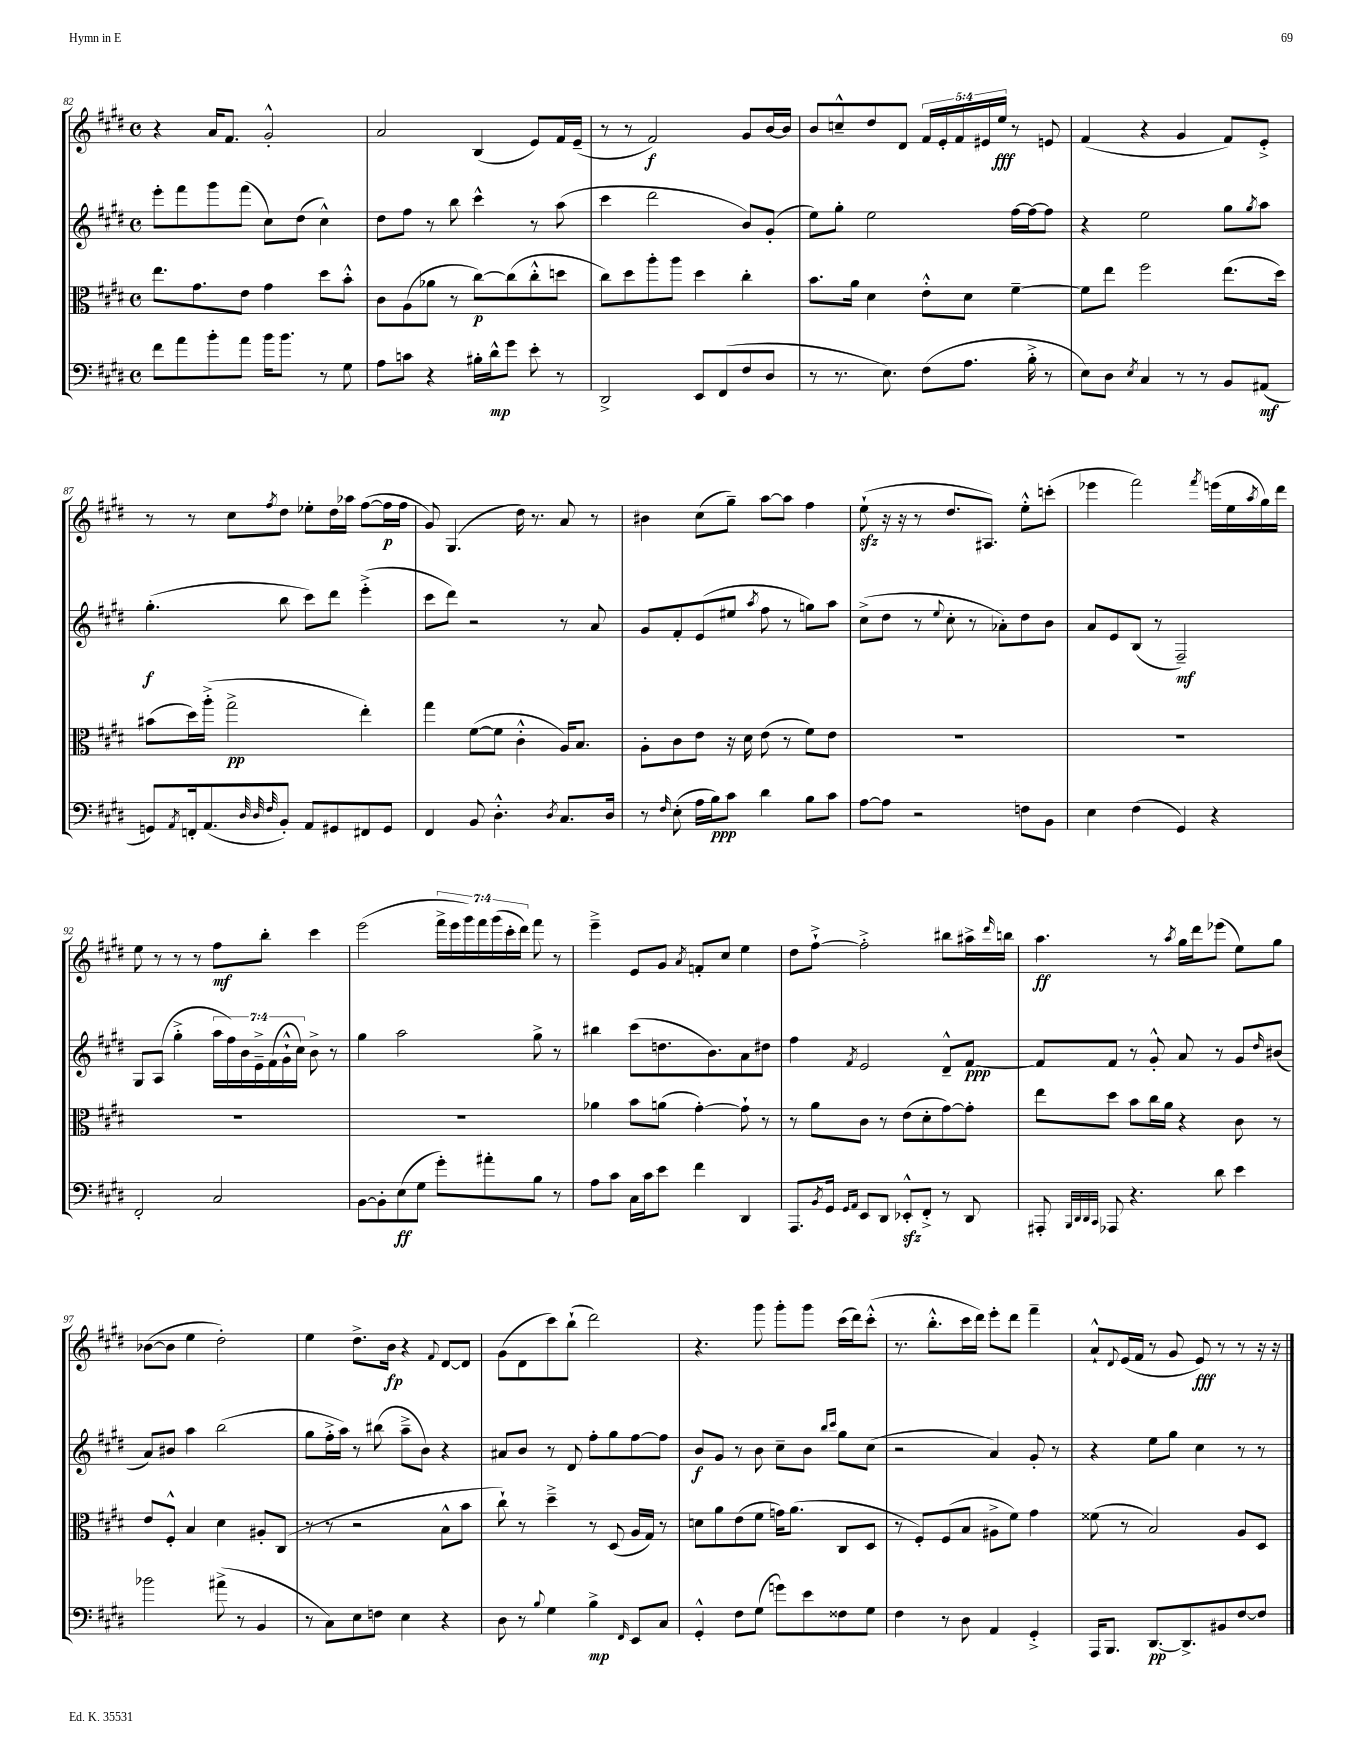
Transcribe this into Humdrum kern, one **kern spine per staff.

**kern	**dynam	**kern	**dynam	**kern	**dynam	**kern	**dynam
*part4	*part4	*part3	*part3	*part2	*part2	*part1	*part1
*staff4	*staff4	*staff3	*staff3	*staff2	*staff2	*staff1	*staff1
*clefF4	*	*clefC3	*	*clefG2	*	*clefG2	*
*k[f#c#g#d#]	*	*k[f#c#g#d#]	*	*k[f#c#g#d#]	*	*k[f#c#g#d#]	*
*M4/4	*	*M4/4	*	*M4/4	*	*M4/4	*
*met(c)	*	*met(c)	*	*met(c)	*	*met(c)	*
=82	=82	=82	=82	=82	=82	=82	=82
8f#\L	.	8.ee\L	.	8eee'\L	.	4r	.
8a\	.	.	.	8fff#\	.	.	.
.	.	8.g#\	.	.	.	.	.
8b'\	.	.	.	8ggg#\	.	16a/KL	.
.	.	.	.	.	.	8.f#/J	.
8a\J	.	8e\J	.	(8fff#\J	.	.	.
16b\KL	.	4g#\	.	8cc#\L)	.	2g#'^^/	.
8.b\J	.	.	.	.	.	.	.
.	.	.	.	(8dd#\J	.	.	.
8r	.	8dd#\L	.	4cc#^^\)	.	.	.
8G#\	.	8b'^^\J	.	.	.	.	.
=83	=83	=83	=83	=83	=83	=83	=83
8A\L	.	8c#\L	.	8dd#\L	.	2a/	.
8cn\J	.	(8A\	.	8ff#\J	.	.	.
4r	.	8a-X\J	.	8r	.	.	.
.	.	8r	.	8bb\	.	.	.
16B#X'\LL	.	[8cc#\L)	p	4ccc#^^\	.	(4B/	.
16d#^^\J	mp	.	.	.	.	.	.
8g#\J	.	(8cc#\]	.	.	.	.	.
8e'\	.	8cc#'^^\	.	8r	.	8e/L)	.
8r	.	8ddn\J	.	(8aa\	.	16f#/L	.
.	.	.	.	.	.	(16e~/JJ	.
=84	=84	=84	=84	=84	=84	=84	=84
2DD#^/	.	8cc#\L)	.	4ccc#\	.	8r	.
.	.	8dd#\	.	.	.	8r	.
.	.	8aa'\	.	2ddd#\	.	2f#/)	f
.	.	8aa\J	.	.	.	.	.
8EE/L	.	4dd#\	.	.	.	.	.
(8FF#/	.	.	.	.	.	.	.
8F#/	.	4cc#'\	.	8b/L)	.	8g#/L	.
8D#/J	.	.	.	(8g#'/J	.	[16b/L	.
.	.	.	.	.	.	16b/JJ]	.
=85	=85	=85	=85	=85	=85	=85	=85
8r	.	8.b\L	.	8ee\L)	.	8b/L	.
8.r	.	.	.	8gg#'\J	.	8ccn~^^/	.
.	.	16a\Jk	.	.	.	.	.
.	.	4d#\	.	2ee\	.	8dd#/	.
8.E\)	.	.	.	.	.	.	.
.	.	.	.	.	.	8d#/J	.
(8F#\L	.	8e'^^\L	.	.	.	20f#/LL	.
.	.	.	.	.	.	20e'/	.
.	.	.	.	.	.	20f#/	.
8.A\J	.	8d#\J	.	.	.	.	.
.	.	.	.	.	.	20e#X/	.
.	.	.	.	.	.	20ee/JJ	fff
.	.	[4f#~\	.	[16ff#\LL	.	8r	.
16B'^\	.	.	.	16ff#\J_	.	.	.
8r	.	.	.	8ff#\J]	.	8en/	.
=86	=86	=86	=86	=86	=86	=86	=86
8E\L)	.	8f#\L]	.	4r	.	(4f#/	.
8D#\J	.	8ee\J	.	.	.	.	.
8qE/	.	.	.	.	.	.	.
4C#/	.	2ff#\	.	2ee\	.	4r	.
8r	.	.	.	.	.	4g#/	.
8r	.	.	.	.	.	.	.
8BB/L	.	(8.ee\L	.	8gg#\L	.	8f#/L)	.
.	.	.	.	8qgg#/	.	.	.
(8AA#X/J	mf	.	.	8aa\J	.	8e'^/J	.
.	.	16dd#\Jk)	.	.	.	.	.
!!LO:LB:g=z
=87	=87	=87	=87	=87	=87	=87	=87
8GGn/L)	.	(8b#X\L	.	(4.gg#'\	f	8r	.
8qAA/	.	.	.	.	.	.	.
16FFn'/k	.	16dd#\L)	.	.	.	8r	.
(8.AA/	.	(16aa'^\JJ	.	.	.	.	.
.	.	2gg#^\	pp	.	.	8cc#\L	.
32qqD#/	.	.	.	.	.	.	.
32qqD#/	.	.	.	.	.	.	.
32qqF#/	.	.	.	.	.	8qff#/	.
8BB'/J)	.	.	.	8bb\	.	8dd#\J	.
8AA/L	.	.	.	8ccc#\L)	.	8ee-X'\L	.
8GG#X/	.	.	.	8ddd#\J	.	16dd#\L	.
.	.	.	.	.	.	16aa-X\JJ	.
8FF#X/	.	4ee'\)	.	(4eee'^\	.	([8ff#\L	.
8GG#/J	.	.	.	.	.	16ff#\L]	p
.	.	.	.	.	.	16ff#\JJ	.
=88	=88	=88	=88	=88	=88	=88	=88
4FF#/	.	4gg#\	.	8ccc#\L	.	8g#/)	.
.	.	.	.	8ddd#\J)	.	(4.G#/	.
8BB/	.	([8f#\L	.	2r	.	.	.
4.D#'^^\	.	8f#\J]	.	.	.	.	.
.	.	4c#'^^\	.	.	.	16dd#\)	.
.	.	.	.	.	.	8.r	.
8qD#/	.	.	.	.	.	.	.
8.C#/L	.	16A/KL)	.	8r	.	8a/	.
.	.	8.B/J	.	.	.	.	.
.	.	.	.	8a/	.	8r	.
16D#/Jk	.	.	.	.	.	.	.
=89	=89	=89	=89	=89	=89	=89	=89
8r	.	8A'\L	.	8g#/L	.	4b#X\	.
16qqF#/	.	.	.	.	.	.	.
(8E'\	.	8c#\	.	8f#'/	.	.	.
16A\LL	.	8e\J	.	(8e/	.	(8cc#\L	.
16B\J)	ppp	.	.	.	.	.	.
8c#\J	.	16r	.	8ee#X/J	.	8gg#~\J)	.
.	.	16d#\	.	.	.	.	.
.	.	.	.	8qaa/	.	.	.
4d#\	.	(8e\	.	8ff#\	.	[8aa\L	.
.	.	8r	.	8r	.	8aa\J]	.
8B\L	.	8f#\L)	.	8ggn\L)	.	4ff#\	.
8c#\J	.	8e\J	.	8aa\J	.	.	.
=90	=90	=90	=90	=90	=90	=90	=90
[8A\L	.	1r	.	(8cc#^\L	.	(8eezz`\	.
8A\J]	.	.	.	8dd#\J	.	16r	.
.	.	.	.	.	.	16r	.
2r	.	.	.	8r	.	8r	.
.	.	.	.	8qqee/	.	.	.
.	.	.	.	8cc#'\	.	8.dd#/L	.
.	.	.	.	8r	.	.	.
.	.	.	.	.	.	8.A#X/J)	.
.	.	.	.	8a-X'\L)	.	.	.
8Fn\L	.	.	.	8dd#\	.	8ee'^^\L	.
8BB\J	.	.	.	8b\J	.	(8cccn'\J	.
=91	=91	=91	=91	=91	=91	=91	=91
4E\	.	1r	.	8a/L	.	4eee-X\	.
.	.	.	.	8e/	.	.	.
(4F#\	.	.	.	(8B/J	.	2fff#\)	.
.	.	.	.	8r	.	.	.
4GG#/)	.	.	.	2F#~/)	mf	.	.
.	.	.	.	.	.	8qfff#/	.
4r	.	.	.	.	.	(16eeen\LL	.
.	.	.	.	.	.	16ee\	.
.	.	.	.	.	.	8qaa/	.
.	.	.	.	.	.	16gg#\)	.
.	.	.	.	.	.	16ddd#\JJ	.
!!LO:LB:g=z
=92	=92	=92	=92	=92	=92	=92	=92
2FF#'/	.	1r	.	8G#/L	.	8ee\	.
.	.	.	.	(8A/J	.	8r	.
.	.	.	.	4gg#'^\	.	8r	.
.	.	.	.	.	.	8r	.
2C#/	.	.	.	28aa\LL	.	8ff#\L	mf
.	.	.	.	28ff#\)	.	.	.
.	.	.	.	28b\	.	.	.
.	.	.	.	28e~^\	.	.	.
.	.	.	.	.	.	8bb'\J	.
.	.	.	.	(28f#\	.	.	.
.	.	.	.	28g#`^^\	.	.	.
.	.	.	.	28cc#\JJ)	.	.	.
.	.	.	.	8b^\	.	4ccc#\	.
.	.	.	.	8r	.	.	.
=93	=93	=93	=93	=93	=93	=93	=93
[8BB\L	.	1r	.	4gg#\	.	(2eee\	.
8BB'\]	.	.	.	.	.	.	.
(8E\	ff	.	.	2aa\	.	.	.
8G#\J	.	.	.	.	.	.	.
8g#'\L)	.	.	.	.	.	28fff#^\LL	.
.	.	.	.	.	.	28eee\	.
.	.	.	.	.	.	28ggg#\)	.
.	.	.	.	.	.	28fff#\	.
8a#X'\	.	.	.	.	.	.	.
.	.	.	.	.	.	(28ggg#\	.
.	.	.	.	.	.	28ccc#'\	.
.	.	.	.	.	.	28ddd#\JJ)	.
8B\J	.	.	.	8gg#^\	.	8fff#\	.
8r	.	.	.	8r	.	8r	.
=94	=94	=94	=94	=94	=94	=94	=94
8A\L	.	4a-X\	.	4bb#X\	.	4eee~^\	.
8c#\J	.	.	.	.	.	.	.
16C#\LL	.	8b\L	.	(8ccc#\L	.	8e/L	.
16c#\J	.	.	.	.	.	.	.
8e\J	.	(8an\J	.	8.ddn\	.	8g#/J	.
.	.	.	.	.	.	8qa/	.
4f#\	.	[4g#'\)	.	.	.	8fn'/L	.
.	.	.	.	8.b\)	.	.	.
.	.	.	.	.	.	8cc#/J	.
4DD#/	.	8g#`\]	.	8a\	.	4ee\	.
.	.	8r	.	8dd#X\J	.	.	.
=95	=95	=95	=95	=95	=95	=95	=95
8.AAA/L	.	8r	.	4ff#\	.	8dd#\L	.
.	.	8a\L	.	.	.	[8ff#`^\J	.
8qBB/	.	.	.	.	.	.	.
16GG#/Jk	.	.	.	.	.	.	.
16qqGG#/LL	.	.	.	.	.	.	.
16qqAA/JJ	.	.	.	8qf#/	.	.	.
8EE/L	.	8c#\J	.	2e/	.	2ff#'^\]	.
8DD#/J	.	8r	.	.	.	.	.
8EE-Xzz'^^/L	.	(8e\L	.	.	.	.	.
8FF#'^/J	.	8d#'\	.	.	.	.	.
8r	.	[8g#\)	.	8d#~^^/L	.	8bb#X\L	.
8DD#/	.	8g#'\J]	.	[8f#/J	ppp	16aa#X^\L	.
.	.	.	.	.	.	16qqddd#/	.
.	.	.	.	.	.	16bbn\JJ	.
=96	=96	=96	=96	=96	=96	=96	=96
8AAA#X'/	.	8ee\L	.	8f#/L]	.	4.aa\	ff
32qqBBB/LLL	.	.	.	.	.	.	.
32qqDD#/	.	.	.	.	.	.	.
32qqDD#/	.	.	.	.	.	.	.
32qqCC#/JJJ	.	.	.	.	.	.	.
8AAA-X/	.	8dd#\J	.	8f#/J	.	.	.
4.r	.	8b\L	.	8r	.	.	.
.	.	16cc#\L	.	8g#'^^/	.	8r	.
.	.	16a\JJ	.	.	.	.	.
.	.	.	.	.	.	8qaa/	.
.	.	4r	.	8a/	.	16gg#\LL	.
.	.	.	.	.	.	16ddd#\J	.
8d#\	.	.	.	8r	.	(8eee-X\J	.
4e\	.	8c#\	.	8g#/L	.	8ee\L)	.
.	.	.	.	16qqdd#/	.	.	.
.	.	8r	.	(8b#X/J	.	8gg#\J	.
!!LO:LB:g=z
=97	=97	=97	=97	=97	=97	=97	=97
2b-X\	.	8e/L	.	8a/L)	.	([8b-X\L	.
.	.	8F#'^^/J	.	8b#X/J	.	8b-\J]	.
.	.	4B/	.	4aa\	.	4ee\	.
(8a#X^\	.	4d#\	.	(2bb\	.	2dd#'\)	.
8r	.	.	.	.	.	.	.
4BB/	.	8A#X'/L	.	.	.	.	.
.	.	(8C#/J	.	.	.	.	.
=98	=98	=98	=98	=98	=98	=98	=98
8r	.	8r	.	8gg#\L	.	4ee\	.
8C#\L)	.	8r	.	16ff#'^\L	.	.	.
.	.	.	.	16aa\JJ)	.	.	.
8E\	.	2r	.	8r	.	8.dd#^\L	.
8Fn\J	.	.	.	(8bb#X\	.	.	.
.	.	.	.	.	.	16b\Jk	fp
4E\	.	.	.	8aa~^\L	.	4r	.
.	.	.	.	8b\J)	.	.	.
.	.	.	.	.	.	8qqf#/	.
4r	.	8B^^\L	.	4r	.	[8d#/L	.
.	.	8b\J	.	.	.	8d#/J]	.
=99	=99	=99	=99	=99	=99	=99	=99
8D#\	.	8cc#`\)	.	8a#X/L	.	(8g#\L	.
8r	.	8r	.	8b/J	.	8d#\	.
8qqB/	.	.	.	.	.	.	.
4G#\	.	4dd#~^\	.	8r	.	8ccc#\)	.
.	.	.	.	8d#/	.	(8bb`\J	.
4B^\	mp	8r	.	8ff#'\L	.	2ddd#\)	.
.	.	(8D#/	.	8gg#\	.	.	.
16qqFF#/	.	.	.	.	.	.	.
8EE/L	.	16A/LL	.	[8ff#\	.	.	.
.	.	16G#/JJ)	.	.	.	.	.
8C#/J	.	8r	.	8ff#\J]	.	.	.
=100	=100	=100	=100	=100	=100	=100	=100
4GG#'^^/	.	8dn\L	.	8b/L	f	4.r	.
.	.	8a\	.	8g#/J	.	.	.
8F#\L	.	(8e\	.	8r	.	.	.
(8G#\J	.	8f#\J	.	8b\	.	8ggg#\	.
8gn\L)	.	16gn\KL)	.	8cc#~\L	.	8ggg#'\L	.
.	.	(8.a\J	.	.	.	.	.
8e\	.	.	.	8b\J	.	8ggg#\J	.
.	.	.	.	16qqbb/LL	.	.	.
.	.	.	.	16qqccc#/JJ	.	.	.
8F##X\	.	8C#/L	.	8gg#\L	.	(16ccc#\LL	.
.	.	.	.	.	.	16ddd#\J)	.
8G#\J	.	8D#/J	.	(8cc#\J	.	(8ccc#'^^\J	.
=101	=101	=101	=101	=101	=101	=101	=101
4F#\	.	8r	.	2r	.	8.r	.
.	.	8F#'/L)	.	.	.	.	.
.	.	.	.	.	.	8.bb'^^\L	.
8r	.	(8F#/	.	.	.	.	.
8D#\	.	8B/J	.	.	.	16ccc#\L	.
.	.	.	.	.	.	16ddd#\JJ)	.
4AA/	.	8A#X^\L	.	4a/)	.	8eee'\L	.
.	.	8f#\J)	.	.	.	8ddd#\J	.
4GG#'^/	.	4g#\	.	8g#'/	.	4fff#~\	.
.	.	.	.	8r	.	.	.
=102	=102	=102	=102	=102	=102	=102	=102
16AAA/KL	.	(8f##X\	.	4r	.	8a`^^/L	.
8.BBB/J	.	.	.	.	.	.	.
.	.	.	.	.	.	8qqd#/	.
.	.	8r	.	.	.	(16e/L	.
.	.	.	.	.	.	16f#/JJ	.
[8.DD#/L	pp	2B/)	.	8ee\L	.	8r	.
.	.	.	.	8gg#\J	.	8g#/	.
8.DD#^/]	.	.	.	.	.	.	.
.	.	.	.	4cc#\	.	8e/)	fff
8BB#X/	.	.	.	.	.	8r	.
[8F#/	.	8A/L	.	8r	.	8r	.
8F#/J]	.	8D#/J	.	8r	.	16r	.
.	.	.	.	.	.	16r	.
==	==	==	==	==	==	==	==
*-	*-	*-	*-	*-	*-	*-	*-
